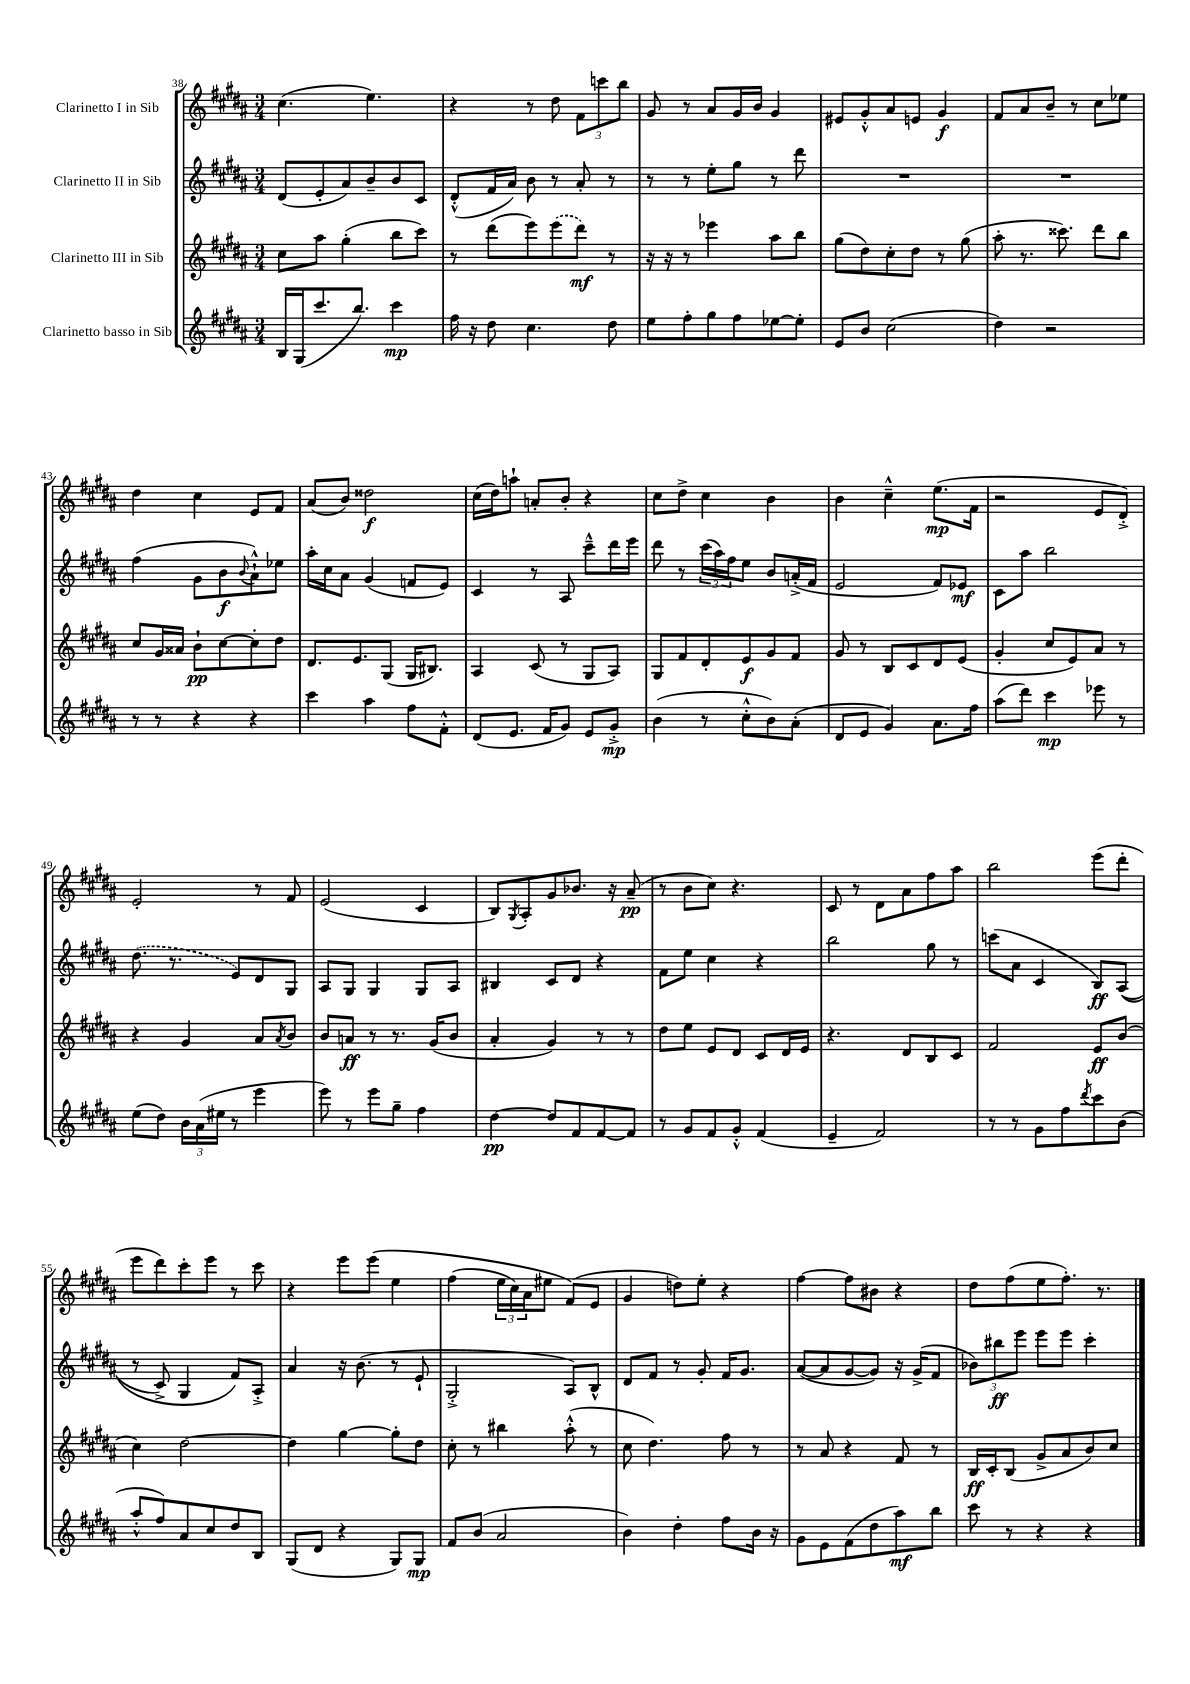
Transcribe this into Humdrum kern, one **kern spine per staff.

**kern	**dynam	**kern	**dynam	**kern	**dynam	**kern	**dynam
*part4	*part4	*part3	*part3	*part2	*part2	*part1	*part1
*staff4	*staff4	*staff3	*staff3	*staff2	*staff2	*staff1	*staff1
*I"Clarinetto basso in Sib	*	*I"Clarinetto III in Sib	*	*I"Clarinetto II in Sib	*	*I"Clarinetto I in Sib	*
*clefG2	*	*clefG2	*	*clefG2	*	*clefG2	*
*k[f#c#g#d#a#]	*	*k[f#c#g#d#a#]	*	*k[f#c#g#d#a#]	*	*k[f#c#g#d#a#]	*
*M3/4	*	*M3/4	*	*M3/4	*	*M3/4	*
=38	=38	=38	=38	=38	=38	=38	=38
16B/LL	.	8cc#\L	.	(8d#/L	.	(4.cc#\	.
(16G#/J	.	.	.	.	.	.	.
8.ccc#/	.	8aa#\J	.	8e'/	.	.	.
.	.	(4gg#'\	.	8a#/)	.	.	.
8.bb/J)	.	.	.	.	.	.	.
.	.	.	.	8b~/	.	4.ee\)	.
4ccc#\	mp	8bb\L	.	8b/	.	.	.
.	.	8ccc#\J)	.	8c#/J	.	.	.
=39	=39	=39	=39	=39	=39	=39	=39
16ff#\	.	8r	.	(8d#'^^/L	.	4r	.
16r	.	.	.	.	.	.	.
8dd#\	.	(8ddd#\L	.	16f#/L	.	.	.
.	.	.	.	16a#/JJ)	.	.	.
4.cc#\	.	8eee\)	.	8b\	.	8r	.
.	.	(8eee\	.	8r	.	8dd#\	.
.	.	8ddd#\J)	mf	8a#'/	.	12f#\L	.
.	.	.	.	.	.	12cccn\	.
8dd#\	.	8r	.	8r	.	.	.
.	.	.	.	.	.	12bb\J	.
=40	=40	=40	=40	=40	=40	=40	=40
8ee\L	.	16r	.	8r	.	8g#/	.
.	.	16r	.	.	.	.	.
8ff#'\	.	8r	.	8r	.	8r	.
8gg#\	.	4eee-X\	.	8ee'\L	.	8a#/L	.
8ff#\	.	.	.	8gg#\J	.	16g#/L	.
.	.	.	.	.	.	16b/JJ	.
[8ee-X\	.	8aa#\L	.	8r	.	4g#/	.
8ee-'\J]	.	8bb\J	.	8ddd#\	.	.	.
=41	=41	=41	=41	=41	=41	=41	=41
8e/L	.	(8gg#\L	.	2.r	.	8e#X/L	.
8b/J	.	8dd#\)	.	.	.	8g#'^^/	.
(2cc#\	.	8cc#'\	.	.	.	8a#/	.
.	.	8dd#\J	.	.	.	8en/J	.
.	.	8r	.	.	.	4g#/	f
.	.	(8gg#\	.	.	.	.	.
=42	=42	=42	=42	=42	=42	=42	=42
4dd#\)	.	8aa#'\	.	2.r	.	8f#/L	.
.	.	8.r	.	.	.	8a#/	.
2r	.	.	.	.	.	8b~/J	.
.	.	8.ccc##X\)	.	.	.	.	.
.	.	.	.	.	.	8r	.
.	.	8ddd#\L	.	.	.	8cc#\L	.
.	.	8bb\J	.	.	.	8ee-X\J	.
!!LO:LB:g=z
=43	=43	=43	=43	=43	=43	=43	=43
8r	.	8cc#/L	.	(4ff#\	.	4dd#\	.
8r	.	16g#/L	.	.	.	.	.
.	.	16a##X/JJ	.	.	.	.	.
4r	.	8b`\L	pp	8g#\L	.	4cc#\	.
.	.	[8cc#\	.	8b\	f	.	.
.	.	.	.	8qqb/	.	.	.
4r	.	8cc#'\]	.	8a#`^^\)	.	8e/L	.
.	.	8dd#\J	.	8ee-X\J	.	8f#/J	.
=44	=44	=44	=44	=44	=44	=44	=44
4ccc#\	.	8.d#/L	.	16aa#'\LL	.	(8a#/L	.
.	.	.	.	16cc#\J	.	.	.
.	.	.	.	8a#\J	.	8b/J)	.
.	.	8.e/	.	.	.	.	.
4aa#\	.	.	.	(4g#/	.	2dd##X\	f
.	.	(8G#/J	.	.	.	.	.
8ff#\L	.	16G#/KL	.	8fn/L	.	.	.
.	.	8.B#X/J)	.	.	.	.	.
8f#'^^\J	.	.	.	8e/J)	.	.	.
=45	=45	=45	=45	=45	=45	=45	=45
(8d#/L	.	4A#/	.	4c#/	.	(16cc#\LL	.
.	.	.	.	.	.	16dd#\J)	.
8.e/J	.	.	.	.	.	8aan`\J	.
.	.	(8c#/	.	8r	.	8an'/L	.
16f#/KL	.	.	.	.	.	.	.
8g#/J)	.	8r	.	8A#/	.	8b'/J	.
8e/L	.	8G#/L	.	8ccc#~^^\L	.	4r	.
8g#'^/J	mp	8A#/J)	.	16ddd#\L	.	.	.
.	.	.	.	16eee\JJ	.	.	.
=46	=46	=46	=46	=46	=46	=46	=46
(4b\	.	8G#/L	.	8ddd#\	.	8cc#\L	.
.	.	8f#/	.	8r	.	8dd#^\J	.
8r	.	8d#'/	.	(24ccc#\LL	.	4cc#\	.
.	.	.	.	24aa#\)	.	.	.
.	.	.	.	24ff#\J	.	.	.
8cc#'^^\L	.	8e/	f	8ee\J	.	.	.
8b\)	.	8g#/	.	8b/L	.	4b\	.
(8a#'\J	.	8f#/J	.	(16an'^/L	.	.	.
.	.	.	.	16f#/JJ	.	.	.
=47	=47	=47	=47	=47	=47	=47	=47
8d#/L	.	8g#/	.	2e/	.	4b\	.
8e/J	.	8r	.	.	.	.	.
4g#/)	.	8B/L	.	.	.	4cc#~^^\	.
.	.	8c#/	.	.	.	.	.
8.a#\L	.	8d#/	.	8f#/L)	.	(8.ee\L	mp
.	.	(8e/J	.	8e-X/J	mf	.	.
16ff#\Jk	.	.	.	.	.	16f#\Jk	.
=48	=48	=48	=48	=48	=48	=48	=48
(8aa#\L	.	4g#'/	.	8c#\L	.	2r	.
8ddd#\J)	.	.	.	8aa#\J	.	.	.
4ccc#\	mp	8cc#/L	.	2bb\	.	.	.
.	.	8e/)	.	.	.	.	.
8eee-X\	.	8a#/J	.	.	.	8e/L	.
8r	.	8r	.	.	.	8d#'^/J)	.
!!LO:LB:g=z
=49	=49	=49	=49	=49	=49	=49	=49
(8ee\L	.	4r	.	(8.dd#\	.	2e'/	.
8dd#\J)	.	.	.	.	.	.	.
.	.	.	.	8.r	.	.	.
24b\LL	.	4g#/	.	.	.	.	.
(24a#\	.	.	.	.	.	.	.
24ee#X\JJ	.	.	.	.	.	.	.
8r	.	.	.	8e/L)	.	.	.
4eee\	.	8a#/L	.	8d#/	.	8r	.
.	.	8qa#/	.	.	.	.	.
.	.	8b/J	.	8G#/J	.	8f#/	.
=50	=50	=50	=50	=50	=50	=50	=50
8eee\)	.	8b/L	.	8A#/L	.	(2e/	.
8r	.	8an/J	ff	8G#/J	.	.	.
8eee\L	.	8r	.	4G#/	.	.	.
8gg#~\J	.	8.r	.	.	.	.	.
4ff#\	.	.	.	8G#/L	.	4c#/	.
.	.	(16g#/KL	.	.	.	.	.
.	.	8b/J	.	8A#/J	.	.	.
=51	=51	=51	=51	=51	=51	=51	=51
[4dd#\	pp	4a#'/	.	4B#X/	.	8B/L)	.
.	.	.	.	.	.	8qG#/	.
.	.	.	.	.	.	8A#'/	.
8dd#/L]	.	4g#/)	.	8c#/L	.	8g#/	.
8f#/	.	.	.	8d#/J	.	8.b-X/J	.
[8f#/	.	8r	.	4r	.	.	.
.	.	.	.	.	.	16r	.
8f#/J]	.	8r	.	.	.	(8a#~/	pp
=52	=52	=52	=52	=52	=52	=52	=52
8r	.	8dd#\L	.	8f#\L	.	8r	.
8g#/L	.	8ee\J	.	8ee\J	.	8b\L	.
8f#/	.	8e/L	.	4cc#\	.	8cc#\J)	.
8g#'^^/J	.	8d#/J	.	.	.	4.r	.
(4f#/	.	8c#/L	.	4r	.	.	.
.	.	16d#/L	.	.	.	.	.
.	.	16e/JJ	.	.	.	.	.
=53	=53	=53	=53	=53	=53	=53	=53
4e~/	.	4.r	.	2bb\	.	8c#/	.
.	.	.	.	.	.	8r	.
2f#/)	.	.	.	.	.	8d#\L	.
.	.	8d#/L	.	.	.	8a#\	.
.	.	8B/	.	8gg#\	.	8ff#\	.
.	.	8c#/J	.	8r	.	8aa#\J	.
=54	=54	=54	=54	=54	=54	=54	=54
8r	.	2f#/	.	(8cccn\L	.	2bb\	.
8r	.	.	.	8a#\J	.	.	.
8g#\L	.	.	.	4c#/	.	.	.
8ff#\	.	.	.	.	.	.	.
8qddd#/	.	.	.	.	.	.	.
8ccc#\	.	8e/L	ff	8B/L)	ff	(8eee\L	.
(8b\J	.	(8b/J	.	((8A#/J	.	8ddd#'\J	.
!!LO:LB:g=z
=55	=55	=55	=55	=55	=55	=55	=55
8aa#'^^/L	.	4cc#\)	.	8r	.	8eee\L	.
8ff#/)	.	.	.	8c#^/)	.	8ddd#\)	.
8a#/	.	[2dd#\	.	4G#/	.	8ccc#'\	.
8cc#/	.	.	.	.	.	8eee\J	.
8dd#/	.	.	.	8f#/L)	.	8r	.
8B/J	.	.	.	8A#'^/J	.	8ccc#\	.
=56	=56	=56	=56	=56	=56	=56	=56
(8G#/L	.	4dd#\]	.	4a#/	.	4r	.
8d#/J	.	.	.	.	.	.	.
4r	.	[4gg#\	.	16r	.	8eee\L	.
.	.	.	.	(8.b\	.	.	.
.	.	.	.	.	.	(8eee\J	.
8G#/L)	.	8gg#'\L]	.	8r	.	4ee\	.
8G#/J	mp	8dd#\J	.	8e`/	.	.	.
=57	=57	=57	=57	=57	=57	=57	=57
8f#/L	.	8cc#'\	.	2G#'^/	.	(4ff#\	.
(8b/J	.	8r	.	.	.	.	.
2a#/	.	4bb#X\	.	.	.	24ee\LL	.
.	.	.	.	.	.	24cc#\)	.
.	.	.	.	.	.	24a#\J	.
.	.	.	.	.	.	8ee#X\J	.
.	.	(8aa#'^^\	.	8A#/L)	.	(8f#/L)	.
.	.	8r	.	8B^^/J	.	8e/J	.
=58	=58	=58	=58	=58	=58	=58	=58
4b\)	.	8cc#\	.	8d#/L	.	4g#/	.
.	.	4.dd#\)	.	8f#/J	.	.	.
4dd#'\	.	.	.	8r	.	8ddn\L)	.
.	.	.	.	8g#'/	.	8ee'\J	.
8ff#\L	.	8ff#\	.	16f#/KL	.	4r	.
.	.	.	.	8.g#/J	.	.	.
16b\Jk	.	8r	.	.	.	.	.
16r	.	.	.	.	.	.	.
=59	=59	=59	=59	=59	=59	=59	=59
8g#\L	.	8r	.	([8a#/L	.	[4ff#\	.
8e\	.	8a#/	.	8a#/]	.	.	.
(8f#\	.	4r	.	[8g#/	.	8ff#\L]	.
8dd#\	.	.	.	8g#/J])	.	8b#X\J	.
8aa#\)	mf	8f#/	.	16r	.	4r	.
.	.	.	.	(16g#^/KL	.	.	.
8bb\J	.	8r	.	8f#/J	.	.	.
=60	=60	=60	=60	=60	=60	=60	=60
8ccc#\	.	16B/LL	ff	12b-X\L)	.	8dd#\L	.
.	.	16c#'/J	.	.	.	.	.
.	.	.	.	12bb#X\	ff	.	.
8r	.	(8B/J	.	.	.	(8ff#\	.
.	.	.	.	12eee\J	.	.	.
4r	.	8g#^/L	.	8eee\L	.	8ee\	.
.	.	8a#/	.	8eee\J	.	8.ff#'\J)	.
4r	.	8b/)	.	4ccc#'\	.	.	.
.	.	.	.	.	.	8.r	.
.	.	8cc#/J	.	.	.	.	.
==	==	==	==	==	==	==	==
*-	*-	*-	*-	*-	*-	*-	*-
